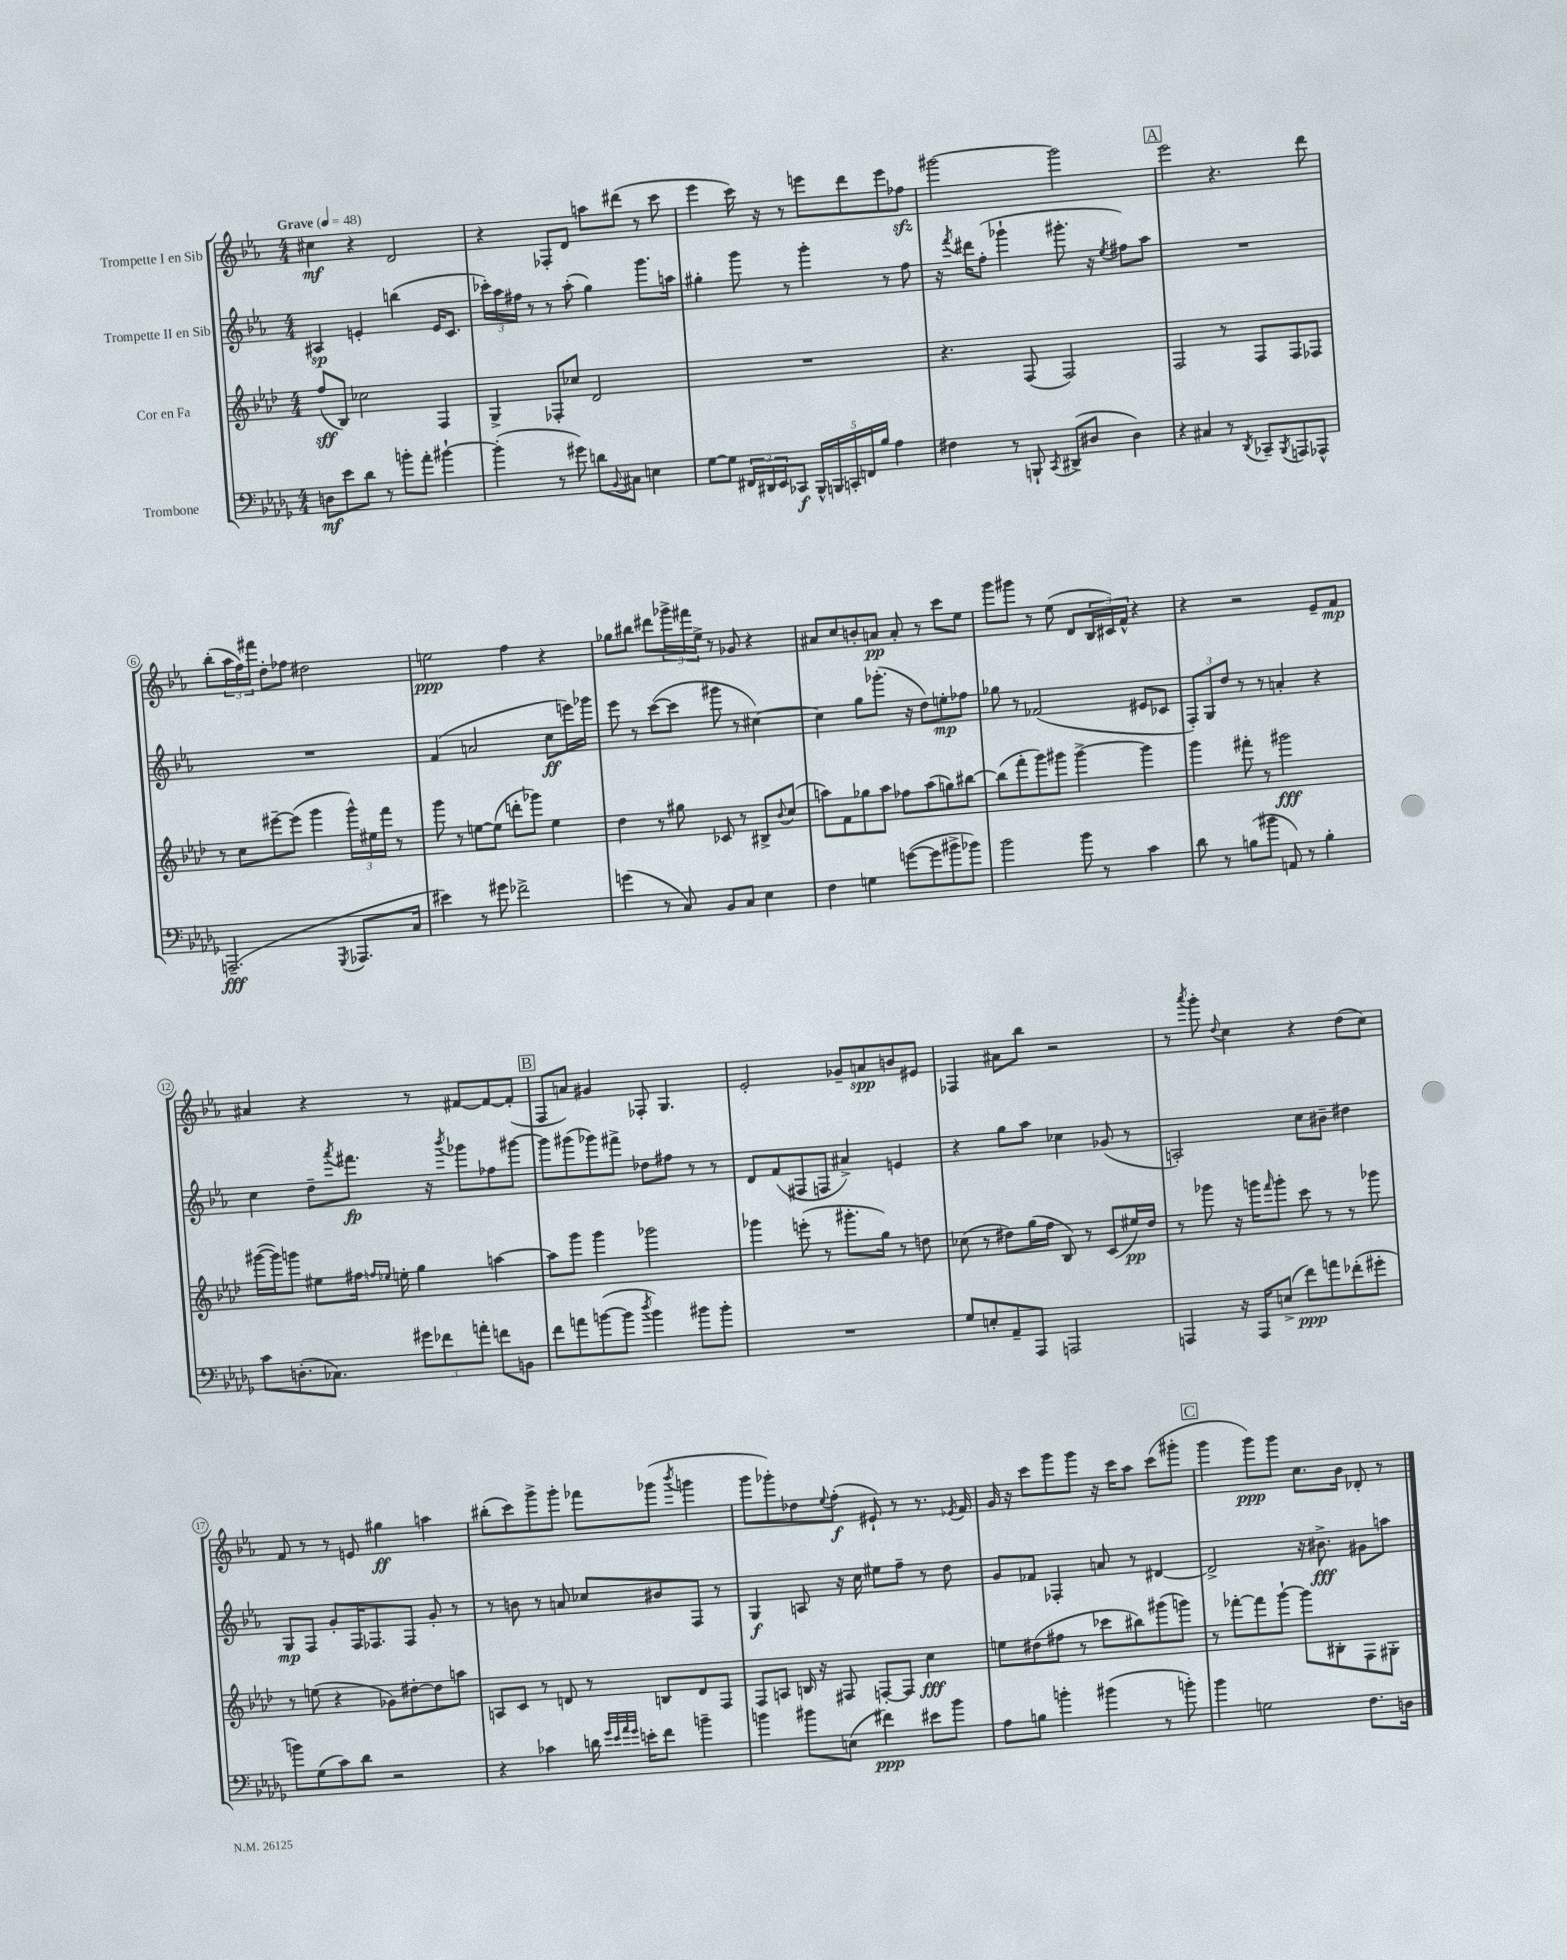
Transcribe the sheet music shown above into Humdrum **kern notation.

**kern	**kern	**kern	**kern
*staff4	*staff3	*staff2	*staff1
*clefF4	*clefG2	*clefG2	*clefG2
*k[b-e-a-d-g-]	*k[b-e-a-d-]	*k[b-e-a-]	*k[b-e-a-]
*M4/4	*M4/4	*M4/4	*M4/4
*MM48	*MM48	*MM48	*MM48
8D	(8ff	4A#	4cc#
8e-	8B-)	.	.
8d-	2cc-	4e'	4r
8r	.	.	.
8b'	.	(4bb	2d
8a-'	.	.	.
[4b#`	4F	16e	.
.	.	8.c	.
=	=	=	=
(4b#']	4G^	24ccc-')	4r
.	.	24aa-	.
.	.	24ff#	.
.	.	8r	.
8r	8F-'	8r	8F-'
8g#)	8cc-	(8aa-'	8d
8d	2d-	4gg)	8aa
8qqBB-	.	.	.
8C#	.	.	(8ddd#
4E	.	8.ggg	8r
.	.	.	8ccc
.	.	16aa	.
=	=	=	=
[8G-	1r	4gg#'	4eee-
8G-]	.	.	.
24FF#	.	8ggg	16ccc)
24DD#	.	.	.
.	.	.	16r
24EE-	.	.	.
8CC-	.	8r	8r
20BBB-^^	.	4ggg'	8eee
20BBB	.	.	.
20CC'	.	.	.
.	.	.	8ddd
20FF	.	.	.
20B-	.	.	.
4A-	.	8r	8eee
.	.	8ff	8ff-
=	=	=	=
4F#	4.r	16r	[2ggg#
.	.	8qfff	.
.	.	16ddd#	.
.	.	(8ff'	.
8r	.	4ggg-`	.
8BBB`	(8F	.	.
8qCC	.	.	.
(8DD#^	2F)	8.ggg#'	2ggg#]
8D#	.	.	.
.	.	16r	.
.	.	8qee-	.
4D#)	.	8ff#)	.
.	.	8aa-	.
=	=	=	=
4r	2F	1r	2eee-
4C#	.	.	.
8r	8r	.	4.r
8qDD-	.	.	.
8CC-~	8F	.	.
8qBBB-	.	.	.
8AAA	8F	.	.
8AAA-^^	8F-	.	8ddd
=	=	=	=
(2.AAA~	8r	1r	(8bb-'
.	8cc	.	24aa-
.	.	.	24ff)
.	.	.	24fff#
.	[8eee#~	.	8dd'
.	(8eee#]	.	8ff-
.	4ggg	.	2dd#
8qGGG-	.	.	.
8.AAA-	24ggg^^)	.	.
.	24ee#	.	.
.	24fff	.	.
.	8r	.	.
16C	.	.	.
=	=	=	=
4e#)	8ggg	(4f	2ee
.	8r	.	.
8r	[8ee	2a	.
8g#	(8ee]	.	.
2f-^	8ddd'	.	4ff
.	8ggg-)	.	.
.	4ee	8cc	4r
.	.	16eee)	.
.	.	16ggg-	.
=	=	=	=
(4g	4dd-	8eee-	8gg-
.	.	8r	8bb#
8r	8r	([8ccc	8ddd#
8C)	8gg#	8ccc]	24ggg-^
.	.	.	24fff#
.	.	.	24ee-^
8BB-	8c-	8ggg#	8r
8C	8r	8r	8g-
4E-	8B#^	[4cc#)	4r
.	8qqb-	.	.
.	(8cc	.	.
=	=	=	=
4F	8aa)	4cc#]	8a#
.	8f	.	8cc
4G	8gg-	8gg	8b'
.	8aa	(8.ggg-'	8a
([8g	8ff-	.	8a'
.	.	16r	.
8g]	(8aa	8dd)	8r
8b#^	8gg)	8ee'	8ccc
8b-)	[8bb#	8ff-	8ee-
=	=	=	=
2b-	(8bb#]	8gg-	8ggg
.	8fff'	8r	8ggg#
.	8ggg)	(2f-	8r
.	8ggg#	.	(8ee-
8b-	[4ggg#^	.	8d
8r	.	.	24B-
.	.	.	24c#)
.	.	.	24f^^
4c	4ggg#]	8e#	4r
.	.	8c-	.
=	=	=	=
8d-	4ggg	12F')	4r
.	.	12G	.
8r	.	.	.
.	.	12dd	.
(8B	8fff#'	8r	2r
8b#	8r	8r	.
8AA)	2ggg#	4a'	.
8r	.	.	.
4B'	.	4r	8e-~
.	.	.	8f
=	=	=	=
8c	([16ggg#	4cc	4a#
.	16ggg#])	.	.
(8.D'	8ggg	.	.
.	8ee#	8dd~	4r
8.C-)	.	.	.
.	.	8qaaa-	.
.	16ff#	8.fff#	.
.	16qqff	.	.
.	16qqee-	.	.
.	16ee'	.	.
12g#	4gg	.	8r
.	.	16r	.
12f-	.	.	.
.	.	8qbbb-	.
.	.	8ggg-	[8f#
12a'	.	.	.
8f	[4aa	8ff-	8f#_
8BB	.	[8ggg#	(8f#']
=	=	=	=
8f	8aa]	8ggg#]	8F
8a	8ggg	(8ggg#	8a)
([8b	4ggg	8ggg-)	4g#
8b]	.	8fff#^	.
8qdd-	.	.	.
4b)	2ggg-	8dd-	8F-'
.	.	8ff#	4.G
8b#	.	8r	.
8b#'	.	8r	.
=	=	=	=
1r	4ggg-	8d	2e-'
.	.	(8f	.
.	(8eee'	8F#	.
.	8r	8F	.
.	8.ggg#'	4a#^)	8g-~
.	.	.	8a
.	16gg)	.	.
.	8r	4e	8b
.	8dd	.	8e#
=	=	=	=
8G-	(8cc-	4r	4F-
8E'	8r	.	.
8AA-~	8dd#)	8gg	8a#
8AAA-	(16gg	8aa-	8bb-
.	16ff	.	.
2AAA	8B-)	4cc-	2r
.	8r	.	.
.	(8c	(8g-	.
.	16ee#)	8r	.
.	16dd#	.	.
=	=	=	=
4AAA	8r	2A')	8r
.	.	.	8qaaa-
.	8ggg-	.	8ggg'
.	.	.	8qqdd
16r	16r	.	4cc
16AAA	16ggg	.	.
.	16qqfff	.	.
(8E^	8ggg'	.	.
8f)	8ccc	8cc	4r
8a	8r	8b#~	.
(8f-'	8r	4dd#	(8dd
8g#'	8ggg-	.	8cc)
=	=	=	=
8b)	8r	8G	8f
(8G-	(8ee	8F	8r
8c)	4r	8g'	8r
8d-	.	16F	8e
.	.	8.F-	.
2r	8g-)	.	4gg#
.	[8dd#'	8F-	.
.	8dd#]	8g'	4aa
.	8aa	8r	.
=	=	=	=
4r	8A	8r	(8bb#'
.	8c	8b	8ccc)
4c-	8r	8r	8ggg^
.	8d	8a	8ggg'
16d	8r	8cc-	8fff-
32qqg-	.	.	.
32qqe-	.	.	.
32qqa-	.	.	.
32qqg-	.	.	.
16e'	.	.	.
8f	8B	8b#	(8ggg-
.	.	.	8qbbb-
4b~	8d	8F	4ggg
.	8F	8r	.
=	=	=	=
4b	8F	4G	8ggg
.	8A	.	8ggg-')
8b#	16B	8A	8dd-
.	16r	.	.
.	.	.	8qqee-
(8E	8F#	16r	(8ff'
.	.	16cc	.
4f#)	[8F'	8ee#	8e#`)
.	8F]	8ff~	8r
8e#	4cc	8r	8.r
8b#	.	8dd	.
.	.	.	8qe-
.	.	.	16f
=	=	=	=
8A-	8ee	8g	16g
.	.	.	16r
8B	(8dd#	8f-	8ccc
4b'	8ff#	4F-'	8ggg
.	8r	.	8ggg
(4b#	8ccc-	8a	16r
.	.	.	16ccc
.	8bb#)	8r	8aa-
8r	(8ggg#	[4d#	(8ccc
8b')	8ggg)	.	8ggg#'
=	=	=	=
4b-	8r	2d#^]	4ggg
.	[8fff-'	.	.
2G	8fff-]	.	8ggg)
.	[8ggg`	.	8ggg
.	8ggg]	16r	8.cc
.	.	8.b#^	.
.	8B#'	.	.
.	.	.	16b-
8.F	8F	8g#	8d-'
.	8G#'	8aa	8r
16D	.	.	.
==	==	==	==
*-	*-	*-	*-
